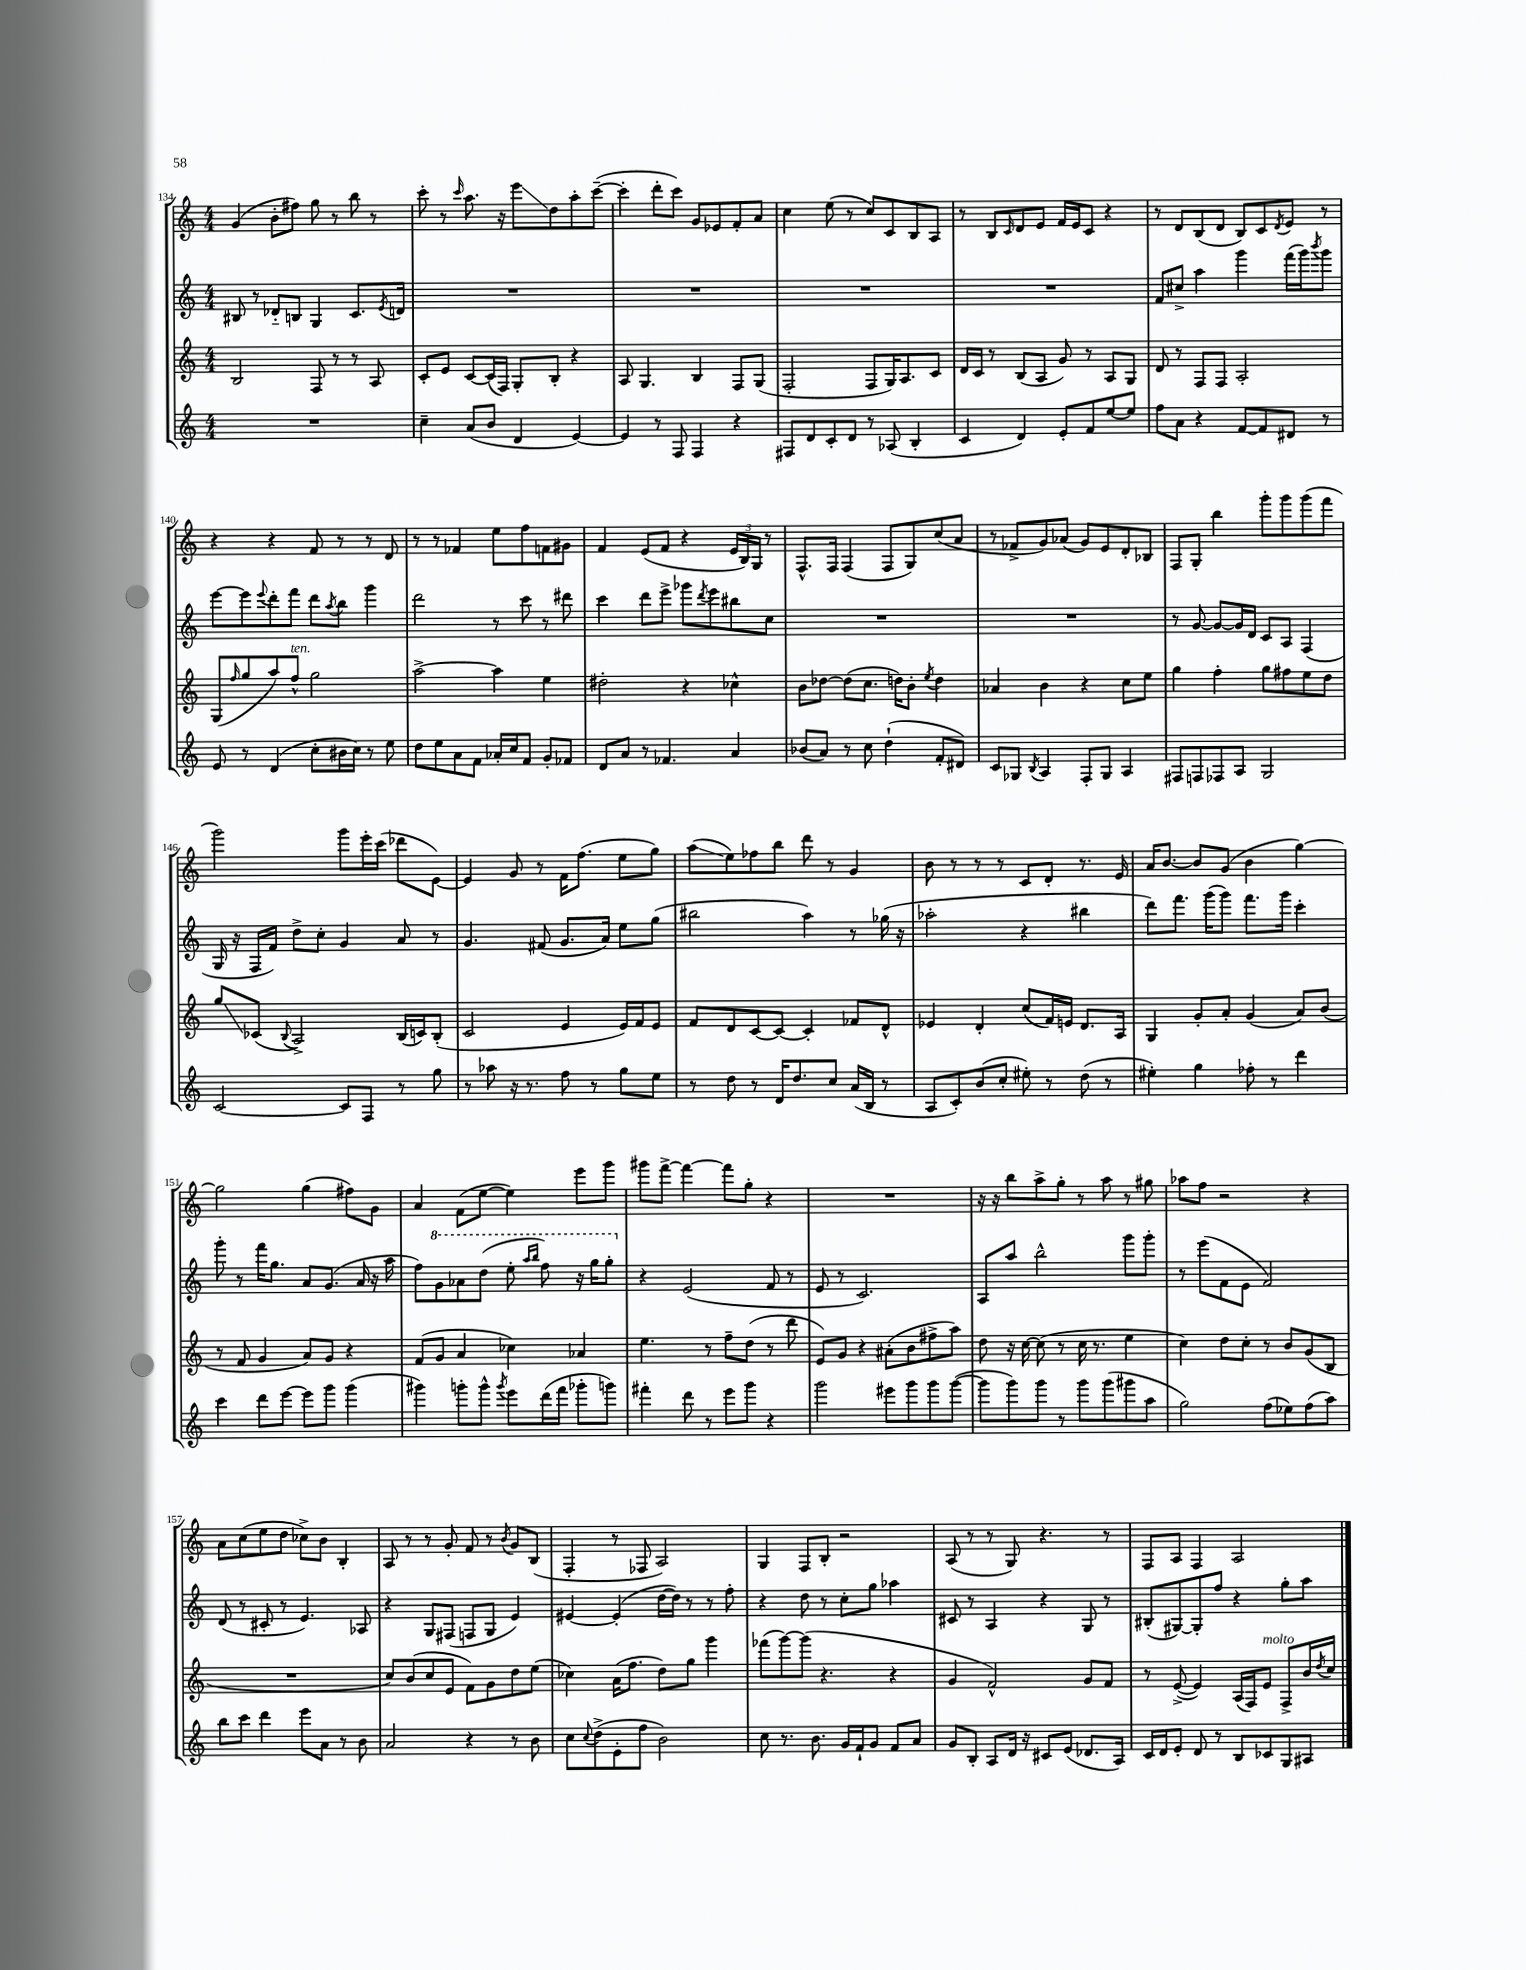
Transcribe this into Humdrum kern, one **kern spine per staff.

**kern	**kern	**kern	**kern
*staff4	*staff3	*staff2	*staff1
*clefG2	*clefG2	*clefG2	*clefG2
*k[]	*k[]	*k[]	*k[]
*M4/4	*M4/4	*M4/4	*M4/4
1r	2B	8B#	(4g
.	.	8r	.
.	.	8d-'~	8b'
.	.	8B	8ff#)
.	8F	4G	8gg
.	8r	.	8r
.	8r	8.c	8bb
.	8A	.	8r
.	.	8qe	.
.	.	16d	.
=	=	=	=
4cc~	8c'	1r	8ccc'
.	8e	.	8r
.	.	.	16qqccc
(8a	[8c	.	8.aa
8b	(16c]	.	.
.	16F)	.	16r
4d	8G'	.	8eee
.	8B'	.	8dd
[4e)	4r	.	8aa'
.	.	.	([8ccc~
=	=	=	=
4e]	8A	1r	4ccc']
.	4.G	.	.
8r	.	.	8ddd'
8F	.	.	8ccc)
4F	4B	.	8g
.	.	.	8e-
4r	8F	.	8f'
.	(8G	.	8a
=	=	=	=
8F#	2F'	1r	4cc
8d	.	.	.
8c'	.	.	(8ee
8d	.	.	8r
8r	8F	.	8cc)
(8A-	16G)	.	8c
.	8.A	.	.
4B'	.	.	8B
.	8c	.	8A
=	=	=	=
4c	16d	1r	8r
.	16c	.	.
.	8r	.	8B
.	.	.	16qqc
4d)	(8B	.	8d
.	8A	.	8e
8e'	8g)	.	16f
.	.	.	16e
8f	8r	.	8c
[8ee	8A	.	4r
8ee]	8G	.	.
=	=	=	=
8ff	8d	8f	8r
8a	8r	8cc#^	8d
4r	8F	4aa	(8B
.	8F	.	8d
[8f	2A'	4ggg	8B)
8f]	.	.	8c
.	.	.	8qd
8d#	.	(16fff	8e
.	.	16ggg)	.
.	.	8qbbb	.
8r	.	8ggg	8r
=	=	=	=
8e	(8G	[8eee	4r
.	16qqff	.	.
8r	8gg	8eee]	.
.	.	8qqeee	.
(4d	8aa)	8ddd'	4r
.	8ff^^	8fff	.
8cc'	2gg	8ddd	8f
.	.	8qaa	.
16b#	.	8bb	8r
16cc)	.	.	.
8r	.	4ggg	8r
8ee	.	.	8d
=	=	=	=
8dd	[2aa^	2ddd	8r
8ee	.	.	8r
8a	.	.	4f-
8f	.	.	.
16a-'	4aa]	8r	8ee
16cc	.	.	.
8f	.	8ccc	8ff
8g'	4ee	8r	8f
8f-	.	8ddd#	8g#
=	=	=	=
8d	2dd#'	4ccc	4f
8a	.	.	.
8r	.	8ddd	(8e
4.f-	.	8eee^	8f
.	4r	8ggg-	4r
.	.	8qddd	.
.	.	8eee	.
4a	4cc-^^	8bb#	24e
.	.	.	24B)
.	.	.	24G
.	.	8cc	8r
=	=	=	=
(8b-	8b	1r	8.F^^
8a)	[8dd-	.	.
.	.	.	16F
8r	(8dd-]	.	(4F
8cc	8.cc	.	.
(4dd`	.	.	8F
.	16dd)	.	.
.	8b'	.	8G)
.	8qee	.	.
8f'	4dd	.	(8cc
8d#)	.	.	8a
=	=	=	=
8c	4a-	1r	8r
8G-	.	.	8f-^
8qB	.	.	.
4A	4b	.	8g)
.	.	.	(8a-
8F'	4r	.	8g)
8G-	.	.	8e
4A	8cc	.	8d'
.	8ee	.	8B-
=	=	=	=
8F#	4gg	8r	8F
8F	.	[8g	8G'
8F-	4ff'	8g_	4bb
8A	.	16g]	.
.	.	16d	.
2G	8gg	8c	8ggg'
.	8ff#	8A	8ggg
.	8ee	(4F	(8ggg
.	8dd	.	8fff
=	=	=	=
[2c	8gg	16G	2ggg)
.	.	16r	.
.	(8c-	16F	.
.	.	16f)	.
.	8qqB	.	.
.	2A^)	8dd^	.
.	.	8cc'	.
8c]	.	4g	8ggg
8F	.	.	16eee'
.	.	.	(16ccc
8r	(16B	8a	8ddd-
.	16c)	.	.
8gg	(8B'	8r	[8e)
=	=	=	=
8r	2c	4.g	4e]
8aa-	.	.	.
16r	.	.	8g
8.r	.	.	.
.	.	(8f#	8r
8ff	4e	8.g	16f
.	.	.	(8.ff
8r	.	.	.
.	.	16a)	.
8gg	16e)	8ee	8ee
.	16f	.	.
8ee	8e	(8gg	8gg)
=	=	=	=
8r	8f	2bb#	(8aa
8dd	8d	.	8ee)
8r	[8c	.	8ff-
16d	8c_	.	8bb
8.dd	.	.	.
.	4c']	4aa)	8ddd
8cc	.	.	8r
(16a	8f-	8r	4g
16B	.	.	.
8r	8d^^	(16gg-	.
.	.	16r	.
=	=	=	=
8A	4e-	2aa-'	8b
8c')	.	.	8r
(8b	4d'	.	8r
8cc'	.	.	8r
8ee#')	(8cc	4r	8c
8r	16f)	.	8d'
.	16e	.	.
(8dd	8.d	4bb#	8.r
8r	.	.	.
.	16A	.	16e
=	=	=	=
4ee#')	4G	8ddd)	16a
.	.	.	[8.b
.	.	8.fff	.
4gg	8g'	.	8b]
.	.	(16ggg	.
.	8a'	8ggg)	(8g
8ff-'	(4g	8.fff	4b
8r	.	.	.
.	.	16ggg	.
4ddd	8a)	4ccc'	[4gg)
.	(8b	.	.
=	=	=	=
4ccc	8r	8ggg'	2gg]
.	8f	8r	.
8ddd	4g	16fff	.
.	.	8.gg	.
[8eee	.	.	.
8eee]	8a)	8a	(4gg
8ggg	8g	(8.g	.
(4ggg	4r	.	8ff#)
.	.	16a	.
.	.	16r	8g
.	.	16aa	.
=	=	=	=
4ggg#)	(8f	8ff)	4a
.	8g	8gg	.
8ggg'	4a	8aa-	(8f
8ggg^^	.	(8ddd	[8ee
8qggg	.	.	.
8eee	4cc-)	8eee'	4ee])
.	.	16qqaaa	.
.	.	16qqbbb	.
(16ddd	.	8fff)	.
16fff	.	.	.
8ggg-'	4a-	16r	8eee
.	.	16ggg	.
8ggg)	.	8ggg'	8ggg
=	=	=	=
4fff#'	4.ee	4r	8ggg#
.	.	.	[8fff^
8ddd	.	(2e	4fff_
8r	8r	.	.
8eee	8ff~	.	8fff]
8ggg	(8dd	.	8gg'
4r	8r	8f	4r
.	8ddd	8r	.
=	=	=	=
2ggg	8e)	8e	1r
.	8g	8r	.
.	4r	2.c)	.
8eee#	(8a#'	.	.
8ggg	8b	.	.
8ggg	8ff#^	.	.
([8ggg	8aa)	.	.
=	=	=	=
8ggg]	8dd	8A	16r
.	.	.	16r
8ggg)	16r	8aa	8bb
.	[16cc	.	.
8ggg	(8cc]	2bb^^	8aa^
8r	8r	.	8gg'
8ggg	16cc	.	8r
.	8.r	.	.
(8ggg	.	.	8aa
8ggg#	4ee	8ggg	8r
8aa	.	8ggg'	8gg#
=	=	=	=
2gg)	4cc)	8r	8aa-
.	.	(8eee	8ff
.	8dd	8f	2r
.	8cc'	8e	.
(8ff	8r	2f)	.
8ee-)	8b	.	.
(8ff	(8g	.	4r
8aa)	8B	.	.
=	=	=	=
8bb	1r	(8d	8a
8ccc	.	8r	(8cc
4ddd	.	8c#'	8ee
.	.	8r	8dd
8eee	.	4.e)	8cc-^)
8a	.	.	8b
8r	.	.	4B'
8b	.	8A-	.
=	=	=	=
2a	8cc)	4r	8A
.	(8b	.	8r
.	8cc	8G	8r
.	8e	(8F#	8g'
4r	8f)	8F	8f
.	8g	8G	8r
.	.	.	8qb
8r	8dd	4e)	8g
8b	(8ee	.	(8B
=	=	=	=
8cc	4cc-)	[4e#	4F'
8qqcc	.	.	.
(8dd^	.	.	.
8e'	(16a	(4e#']	8r
.	8.ff	.	.
8ff	.	.	8F-
2b)	8dd)	[16dd	2A)
.	.	16dd])	.
.	8gg	8r	.
.	4ggg	8r	.
.	.	8ff'	.
=	=	=	=
8cc	(8fff-	4r	4G
8.r	[8ggg)	.	.
.	(8ggg]	8dd	8F
8.b	.	.	.
.	4.r	8r	8B'
16g	.	8cc'	2r
16f`	.	.	.
8g	.	8gg	.
8f	4r	4aa-	.
8a	.	.	.
=	=	=	=
8g	4g	8c#	(8A
8B'	.	8r	8r
8A	2f^^)	4A	8r
16d	.	.	8G)
16r	.	.	.
8c#	.	4r	4.r
(8e	.	.	.
8.d-	8g	8G	.
.	8f	8r	8r
16A)	.	.	.
=	=	=	=
16c	8r	(8B#'	8F
16d	.	.	.
8e'	([8e^	[8G#)	8A
8d	4e])	8G#']	4F
8r	.	8ff	.
8B	(16A	4r	2A
.	16F)	.	.
8c-	8e	.	.
8G	8F^	8gg'	.
8A#	16b	8aa	.
.	8qdd	.	.
.	16cc	.	.
==	==	==	==
*-	*-	*-	*-
